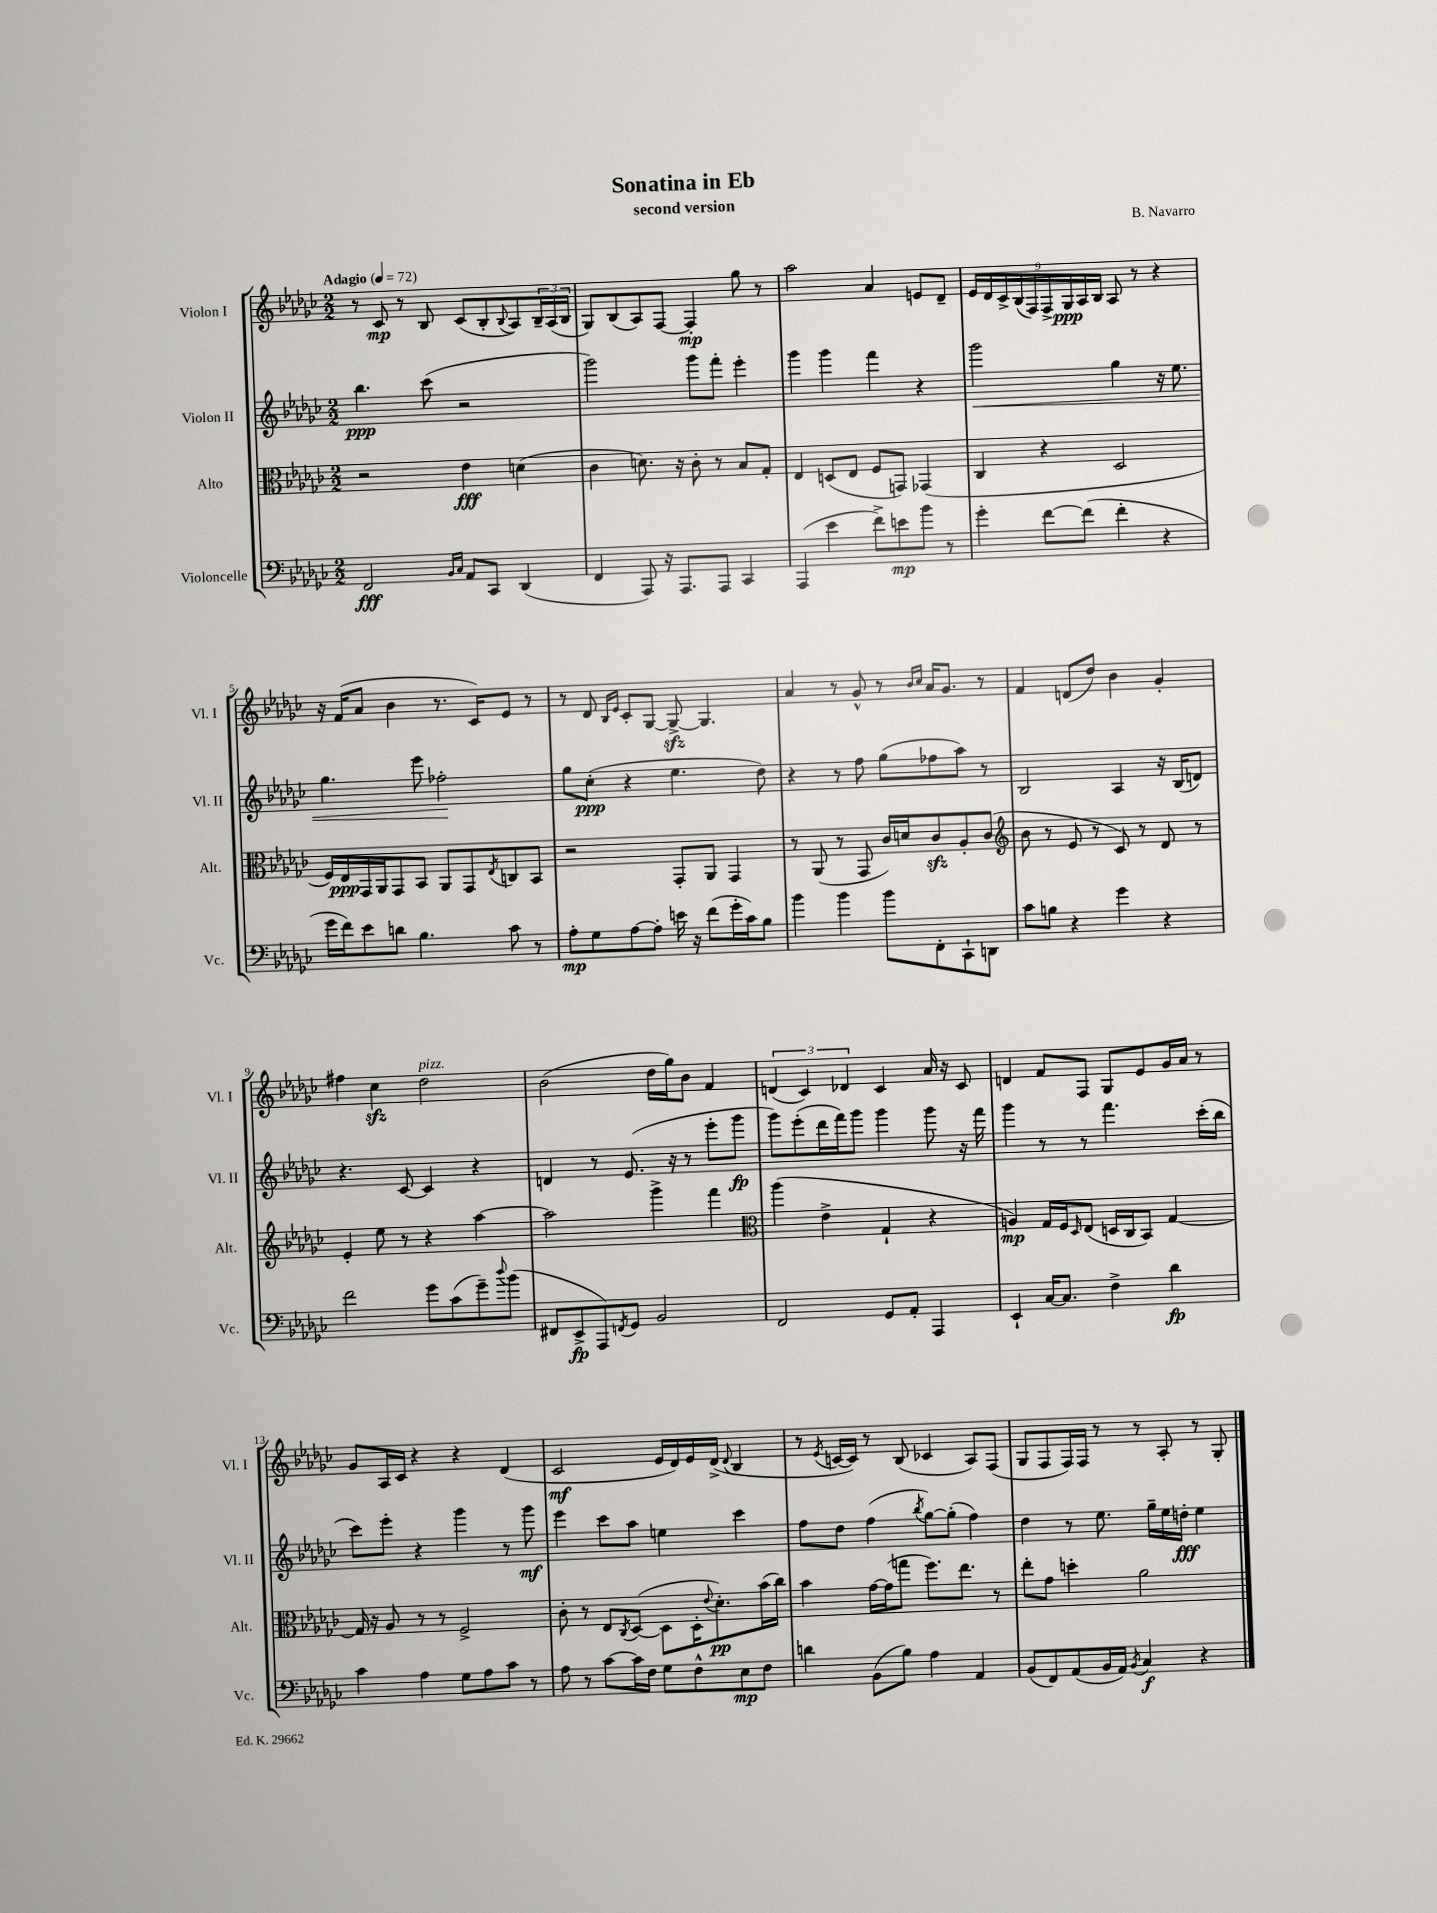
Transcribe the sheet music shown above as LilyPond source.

\header { title = "Sonatina in Eb" composer = "B. Navarro" subtitle = "second version" }
<<
\new StaffGroup <<
\new Staff = "s0" \with { instrumentName = "Violon I" shortInstrumentName = "Vl. I" } {
    \clef treble \key ges \major \numericTimeSignature \time 2/2 \tempo "Adagio" 4 = 72
    r8 ces'8\mp r8 bes8 ces'8( bes8-. \appoggiatura { bes8 } aes8) \tuplet 3/2 { bes16-- aes16( bes16 } |
    ges8) bes8( aes8) f8~ f4-.\mp ges''8 r8 |
    aes''2 aes'4 e'8 des'8-- |
    \tuplet 9/8 { ees'16 des'16 ces'16-> bes16( f16) f16-> ges16\ppp aes16 bes16 } aes8 r8 r4 |
    r16 f'16( aes'8 bes'4 r8. ces'16) ees'8 r8 |
    r8 des'8 \grace { bes16 ees'16 } ces'8-. ges8~ ges8~->\sfz ges4. |
    aes'4 r8 ges'8-^ r8 \grace { bes'16 ces''16 } aes'16 ges'8. r8 |
    f'4 d'8( des''8) bes'4 ges'4-. |
    fis''4 ces''4\sfz des''2^\markup { \italic "pizz." } |
    bes'2( des''16 ges''16) bes'8 f'4 |
    \tuplet 3/2 { d'4( ces'4) des'4 } ces'4 aes'16 r16 ces'8 |
    d'4 f'8 f8 ges8 ees'8 ges'16 aes'16 r8 |
    ges'8 aes16 ces'16 r4 r4 des'4( |
    ces'2\mf ees'16 des'16) ees'16 des'16->( \appoggiatura { des'8 } bes4 |
    r8 \acciaccatura { ees'8 } c'16~ c'16) r8 bes8( ces'4 aes8) f8( |
    ges8 f8 f16) f16 r8 r8 aes8-. r8 ges8-. \bar "|." |
}
\new Staff = "s1" \with { instrumentName = "Violon II" shortInstrumentName = "Vl. II" } {
    \clef treble \key ges \major \numericTimeSignature \time 2/2
    bes''4.\ppp ces'''8( r2 |
    ges'''2) ges'''8 f'''8-. ees'''4-. |
    ges'''4 ges'''4 f'''4 r4 |
    ges'''2\< ges''4 r16 ees''8. |
    ges''4. ees'''8 fes''2-.\! |
    ges''8 ces''8-.\ppp( r4 ees''4. des''8) |
    r4 r8 f''8 ges''8( fes''8 aes''8) r8 |
    bes2 aes4 r16 bes16( d'8) |
    r4. ces'8~ ces'4 r4 |
    d'4 r8 ees'8.( r16 r8 ees'''8-. ges'''8\fp |
    ges'''8) ees'''8-.( des'''16 f'''16) ges'''8 ges'''4 ges'''8 r16 f'''16 |
    ges'''4 r8 r8 f'''4. ces'''16-.( bes''16 |
    ces'''8) ees'''8-. r4 ges'''4 r8 ges'''8\mf |
    ees'''4 ces'''8 aes''8 e''4 ces'''4 |
    f''8 des''8 f''4( \acciaccatura { bes''8 } ges''8~) ges''8-.( f''4) |
    des''4 r8 ees''8. ges''16-- ees''16 d''16-.\fff ees''4 \bar "|." |
}
\new Staff = "s2" \with { instrumentName = "Alto" shortInstrumentName = "Alt." } {
    \clef alto \key ges \major \numericTimeSignature \time 2/2
    r2 ees'4\fff d'4( |
    ces'4 d'8.) r16 ces'8-. r8 bes8 ges8-. |
    ees4 d8( ees8 f8 g,8) ges,4( |
    ces4 r4 des2 |
    f16) ees16\ppp ges,16 aes,16 ges,8 bes,8 aes,8 ges,8 \acciaccatura { ees8 } c8 bes,8 |
    r2 ges,8-. aes,8 ges,4 |
    r8 aes,8( r8 ges,8 ces'16) d'16 ces'8\sfz aes8-. ces'8( |
    \clef treble bes'8 r8 ees'8 r8 ces'8) r8 des'8 r8 |
    ees'4-. ees''8 r8 r4 aes''4~ |
    aes''2 ges'''4-> f'''4 |
    \clef alto aes''4( ees'4-> ges4-! r4 |
    a4\mp) ges16 f16 \grace { des16 } ees8( d16 ces16 bes,8) ges4~ |
    ges16 r16 aes8 r8 r8 f2-> |
    ces'8-. r8 ees8 \acciaccatura { ces8 } des8~( des8 des16-. \appoggiatura { ees'8 } des'8.-.\pp) bes'16( ces''16) |
    bes'4 ges'16~ ges'16( g''8 f''8.) ees''8. r8 |
    ees''8-. ges'8 d''4-. aes'2 \bar "|." |
}
\new Staff = "s3" \with { instrumentName = "Violoncelle" shortInstrumentName = "Vc." } {
    \clef bass \key ges \major \numericTimeSignature \time 2/2
    f,2\fff \grace { bes,16 ces16 } aes,8 ces,8 des,4( |
    f,4 aes,,8) r16 aes,,8. aes,,8 ces,4 |
    aes,,4( ees'4 f'8->) e'8\mp bes'8 r8 |
    ges'4-. f'8~ f'8( f'4-. r4 |
    ges'16 f'16) ees'8 d'8 bes4. ces'8 r8 |
    aes8-.\mp ges8 aes8~ aes8-. e'16 r16 f'8( ges'16-. ces'16) bes8 |
    bes'4 bes'4 bes'8 f,8-. ces,8-! d,8 |
    ces'8 b8 r4 ges'4 r4 |
    f'2 ges'8 ces'8( ges'8--) \appoggiatura { des''8 } bes'8( |
    fis,8 ees,8->\fp aes,,8) \acciaccatura { f,8 } ges,8 bes,2 |
    f,2 ges,8 aes,8-. aes,,4 |
    ees,4-! ces16~ ces8. f4-> des'4\fp |
    ces'4 aes4 ges8 aes8 ces'8 r8 |
    aes8 r8 ces'8~ ces'16 f16 ges8 f8-^ ees8\mp f8 |
    d'4 bes,8( bes8) aes4 aes,4 |
    bes,8( f,8) aes,8( bes,16 aes,16) \acciaccatura { bes,8 } ces4\f r4 \bar "|." |
}
>>
>>
